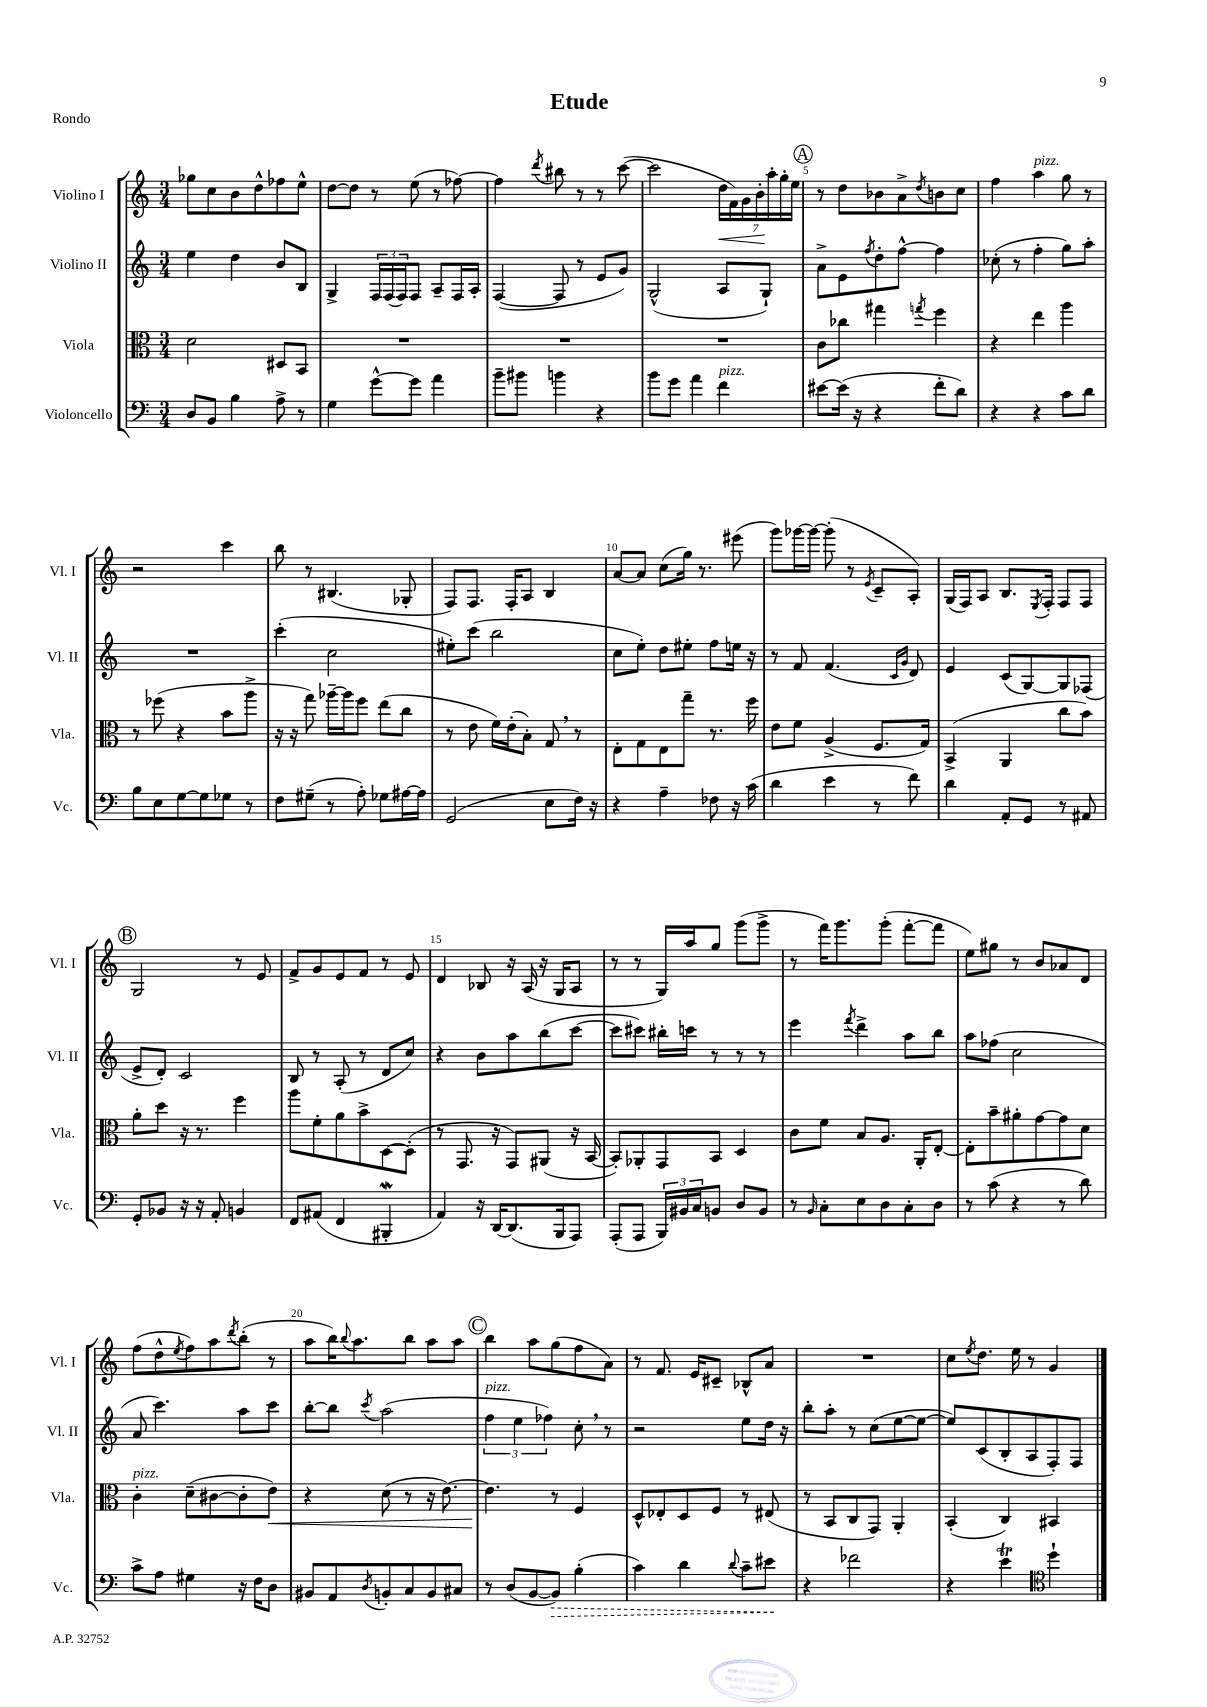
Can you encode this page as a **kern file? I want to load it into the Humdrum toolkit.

**kern	**kern	**kern	**kern
*staff4	*staff3	*staff2	*staff1
*clefF4	*clefC3	*clefG2	*clefG2
*k[]	*k[]	*k[]	*k[]
*M3/4	*M3/4	*M3/4	*M3/4
8D	2d	4ee	8gg-
8BB	.	.	8cc
4B	.	4dd	8b
.	.	.	8dd^^
8A^	8D#	8b	8ff-
8r	8BB	8B	8ee^^
=	=	=	=
4G	2.r	4G^	[8dd
.	.	.	8dd]
[8g^^	.	24F	8r
.	.	(24F	.
.	.	24F)	.
8g]	.	8F	(8ee
4a	.	8A~	8r
.	.	16F	[8ff-)
.	.	16A'	.
=	=	=	=
8b~	2.r	([4F	4ff-]
8b#	.	.	.
.	.	.	8qddd
4b	.	8F]	8bb#
.	.	8r	8r
4r	.	8e	8r
.	.	8g)	([8ccc
=	=	=	=
8b	2.r	(2G^^	2ccc]
8g	.	.	.
4a	.	.	.
4f	.	8A	28dd
.	.	.	28f)
.	.	.	28g
.	.	.	28b'
.	.	8G`)	.
.	.	.	28aa'
.	.	.	28gg'
.	.	.	28ee
=	=	=	=
[8e#	8c	8a^	8r
(16e#]	8cc-	8e	8dd
16r	.	.	.
.	.	8qff	.
4r	4gg#	8dd'	8b-
.	.	[8ff^^	8a^
.	8qgg	.	8qdd
8f'	4ff	4ff]	8b
8d)	.	.	8cc
=	=	=	=
4r	4r	(8cc-'	4ff
.	.	8r	.
4r	4ee	4ff'	4aa
8c	4aa	8gg)	8gg
8d	.	8aa'	8r
=	=	=	=
8B	8r	2.r	2r
8E	(8ff-	.	.
[8G	4r	.	.
8G]	.	.	.
8G-	8b	.	4ccc
8r	8aa^	.	.
=	=	=	=
8F	16r	(4ccc'	8bb
.	16r	.	.
(8G#~	8gg)	.	8r
8r	[16aa-~	2cc	(4.B#
.	16aa-]	.	.
8A')	8ff	.	.
8G-	(8ee	.	.
[16A#	8cc	.	8G-'
16A#]	.	.	.
=	=	=	=
(2GG	8r	8ee#')	8F)
.	8e	(8ccc	8.F
.	16f)	2bb	.
.	(16e'	.	16F'
.	8B')	.	8A
8E	8G	.	4B
16F)	8r	.	.
16r	.	.	.
=	=	=	=
4r	8E'	8cc	[8a
.	8G	8ee')	8a]
4A~	8E	8dd	(8cc
.	8gg~	8ee#'	16gg)
.	.	.	8.r
8F-	8.r	8ff	.
16r	.	16ee	(8eee#
(16c	16ff	16r	.
=	=	=	=
4d	8e	8r	8ggg)
.	8f	8f	[16ggg-
.	.	.	16ggg-_
4e	(4A^	(4.f	(8ggg-']
.	.	.	8r
.	.	.	8qe
8r	8.F	.	8c~
.	.	16qqc	.
.	.	16qqg	.
8f)	.	8d)	8A')
.	16G)	.	.
=	=	=	=
4d	(4BB^	4e	(16G
.	.	.	16F)
.	.	.	8A
8AA'	4AA	(8c	8.B
8GG	.	[8G)	.
.	.	.	8qE
.	.	.	16F'
8r	8cc	8G]	8F
8AA#	8b)	(8F-	8F
=	=	=	=
8GG'	8a'	8e^	2G
8BB-	8dd	8d')	.
16r	16r	2c	.
16r	8.r	.	.
8AA'	.	.	.
4BB	4ff	.	8r
.	.	.	8e
=	=	=	=
8FF	8aa	8B	8f^
(8AA#	8f'	8r	8g
4FF	8a	(8A'	8e
.	8b^	8r	8f
4BBB#'	[8D	8d	8r
.	(8D']	8cc)	8e
=	=	=	=
4AA)	8r	4r	4d
.	8.GG	.	.
16r	.	8b	8B-
[16DD	16r	.	.
(8.DD]	8GG)	8aa	16r
.	.	.	(16A
.	(8AA#	(8bb	16r
16BBB	.	.	16G
8AAA)	16r	[8ccc	8A
.	[16BB	.	.
=	=	=	=
(8AAA'	8BB'])	8ccc]	8r
8AAA	8AA-'	8ccc#)	8r
24BBB)	8GG	16bb#'	16G)
24BB#	.	.	.
.	.	16ccc	16aa
24C	.	.	.
8BB	8BB	8r	8gg
8D	4D	8r	(8ggg
8BB	.	8r	8ggg^
=	=	=	=
8r	8c	4eee	8r
16qqBB	.	.	.
8C'	8f	.	16fff)
.	.	.	8.ggg
.	.	8qfff	.
8E	8B	4ddd^	.
8D	8.A	.	(8ggg'
8C'	.	8aa	[8fff'
.	16AA'	.	.
8D	[8E'	8bb	8fff]
=	=	=	=
8r	8E']	8aa	8ee)
(8c	8b~	(8ff-	8gg#
4r	8a#'	2cc	8r
.	[8g	.	8b
8r	8g]	.	8a-
8d)	8d	.	8d
=	=	=	=
8c^	4c'	8a	(8ff
8A	.	4.ccc)	8dd^^
.	.	.	8qee
4G#	(8d~	.	8ff)
.	[8c#	.	8aa
.	.	.	8qddd
16r	8c#']	8aa	(8bb'
16F	.	.	.
8D	8e)	8ccc	8r
=	=	=	=
8BB#	4r	[8bb'	8aa
8AA	.	8bb]	16bb)
.	.	.	8qqbb
.	.	.	8.aa
8qD	.	8qccc	.
8BB'	(8d	(2aa	.
8C	8r	.	8bb
8BB	16r	.	8aa
.	[8.e)	.	.
8C#	.	.	8aa
=	=	=	=
8r	4.e]	6ff	4bb
(8D	.	.	.
.	.	6ee	.
[8BB	.	.	8aa
.	.	6ff-)	.
8BB])	8r	.	(8gg
(4B'	4F	8cc'	8ff
.	.	8r	8a)
=	=	=	=
4c)	8D^^	2r	8r
.	8E-'	.	8.f
4d	8D	.	.
.	.	.	16e
.	8F	.	8c#~
8qqd	.	.	.
8c~	8r	8ee	8B-^^
8e#	(8E#	16dd	8a
.	.	16r	.
=	=	=	=
4r	8r	8bb'	2.r
.	8BB	8aa'	.
2f-	8C	8r	.
.	8GG)	(8cc	.
.	4AA'	[8ee	.
.	.	8ee_	.
=	=	=	=
4r	(4BB'	8ee])	8cc
.	.	.	8qee
.	.	(8c	8.dd
4e	4C)	8B'	.
.	.	.	16ee
.	.	8A	8r
*clefC4	*	*	*
4dd`	4BB#	8F')	4g
.	.	8F	.
==	==	==	==
*-	*-	*-	*-
